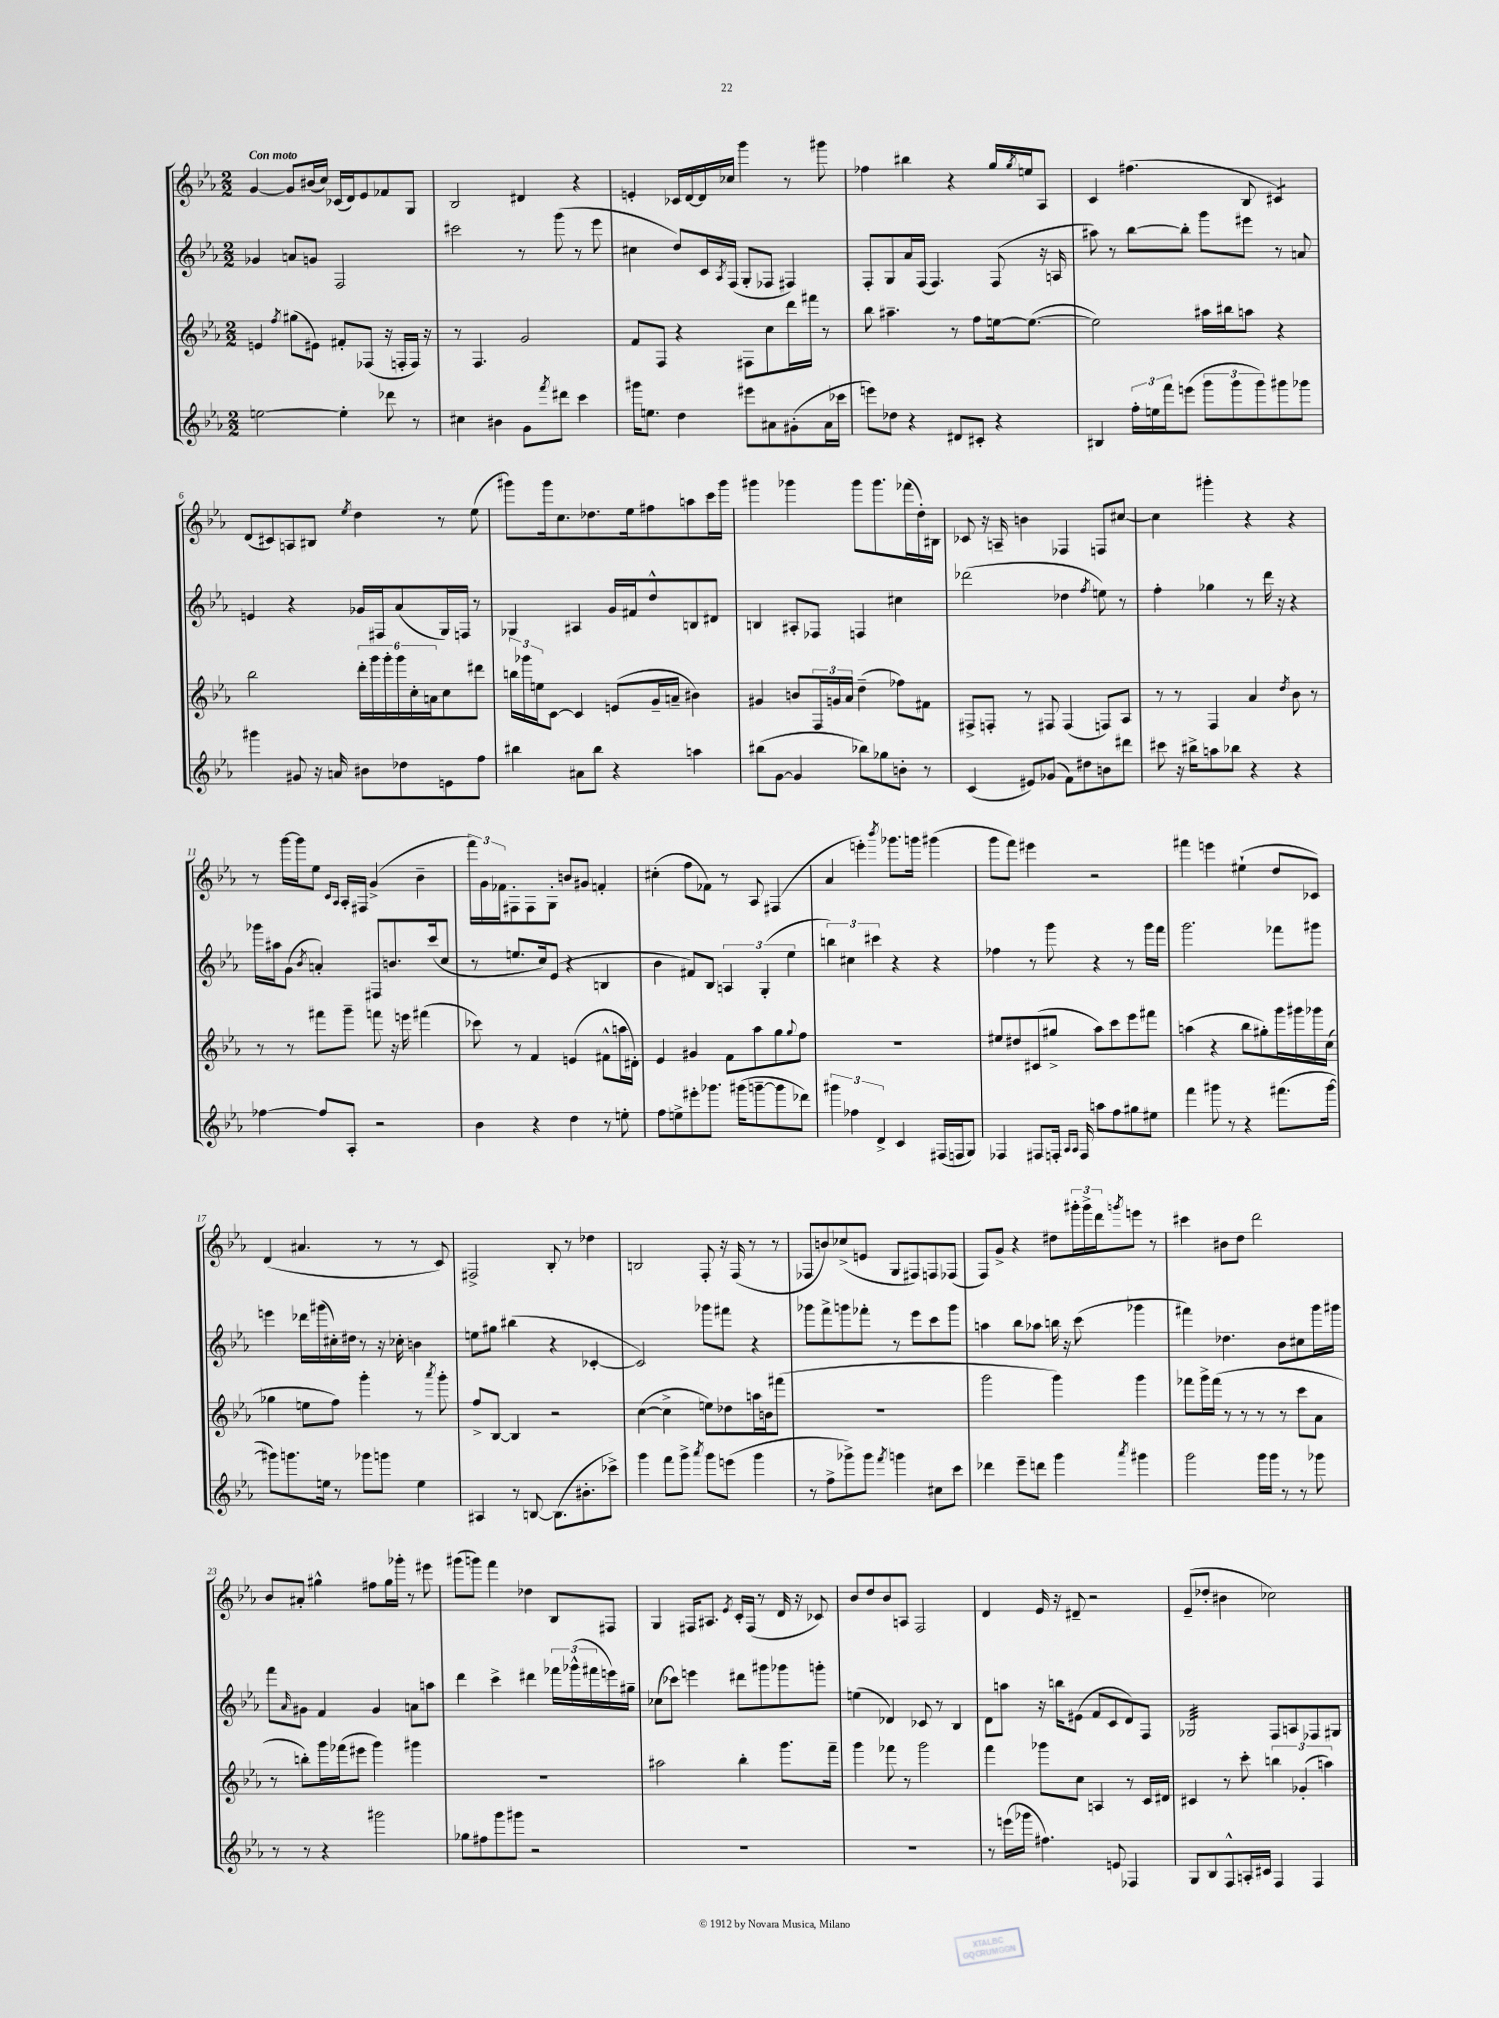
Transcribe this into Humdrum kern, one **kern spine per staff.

**kern	**kern	**kern	**kern
*staff4	*staff3	*staff2	*staff1
*clefG2	*clefG2	*clefG2	*clefG2
*k[b-e-a-]	*k[b-e-a-]	*k[b-e-a-]	*k[b-e-a-]
*M2/2	*M2/2	*M2/2	*M2/2
[2ee	4e	4g-	[4g
.	8qff	.	.
.	(8gg#	8a	8g]
.	8e#)	8g	(16b#
.	.	.	16cc)
4ee']	8f#'	2F	(16c-
.	.	.	16d)
.	(8F-	.	8e-
8ddd-	16r	.	8f-
.	16F'	.	.
8r	16F)	.	8G
.	16r	.	.
=	=	=	=
4cc#	8r	2ccc#	2B-
.	4.F	.	.
4b#	.	.	.
8g	2g	8r	4d#
8qfff	.	.	.
8ddd#	.	(8ggg	.
4ccc	.	8r	4r
.	.	8eee-	.
=	=	=	=
16ggg#	8f	4cc#	4e'
8.ee	.	.	.
.	8F	.	.
4dd	4r	8dd)	16c-
.	.	.	[16d
.	.	16c	16d]
.	.	8qA-	.
.	.	(16F	16cc-
8eee#	8F#	8G'	4ggg
8a#	8cc	8F-	.
(8g#'	16ddd	4F#)	8r
.	16fff#	.	.
16a#	8r	.	8ggg#
16ccc-	.	.	.
=	=	=	=
8eee)	8bb-	8F'	4ff-
8dd-	4.aa#~	8G	.
4r	.	16a-	4bb#
.	.	(16F	.
.	.	4.F)	.
8d#	8r	.	4r
8c#'	8ff	.	.
4r	[16ee	(8F	16gg
.	.	.	8qgg
.	(8.ee_	.	16ee
.	.	16r	8A-
.	.	16A	.
=	=	=	=
4B#	2ee])	8aa#)	4c
.	.	8r	.
24ff'	.	[8bb-	(4.ff#
24ee	.	.	.
24fff	.	.	.
(8eee	.	8bb-']	.
12ggg	16aa#	8ggg	.
.	16bb#	.	.
12ggg	.	.	.
.	8aa	8eee#	8B-
12ggg)	.	.	.
8ggg#	4r	8r	4c#)
8ggg-	.	8a	.
=	=	=	=
4ggg#	2bb-	4e	(8d
.	.	.	8c#)
8g#	.	4r	8A
16r	.	.	8B#
16a	.	.	.
.	.	.	8qee-
8b#	24ddd'	16g-	4dd
.	24ggg	.	.
.	.	16F#	.
.	24ggg'	.	.
8dd-	24ggg	(8a-	.
.	24cc'	.	.
.	24a	.	.
8e	8cc	16G)	8r
.	.	16F	.
8ff	8ddd#	8r	(8ee-
=	=	=	=
4bb#	24bb	4G-	8ggg#)
.	24ggg-	.	.
.	24ee	.	.
.	[8c	.	16ggg#
.	.	.	8.cc
8a#	4c]	4A#	.
8bb#	.	.	8.dd-
4r	(8e	16g	.
.	.	16f#	16ee-
.	16g~	8dd^^	8ff#
.	16a~	.	.
4aa	4b#)	8B	8aa
.	.	8d#	16ccc
.	.	.	16ggg#
=	=	=	=
(8bb#	4g#	4B	4ggg#
[8g	.	.	.
4g]	8b	8A#'	4ggg-
.	24F	8F-	.
.	24g	.	.
.	24a-	.	.
8bb-)	(4dd~	4F	8ggg-
8gg-	.	.	8.ggg-
8b'	8ff-)	4cc#	.
.	.	.	(16fff-
8r	8f#	.	16dd')
.	.	.	16B#
=	=	=	=
(4c	8F#^	(2ddd-	8c-
.	8F'	.	16r
.	.	.	16A~
8e#)	8r	.	4b
(8g-	8F#	.	.
8f)	(4F#	4dd-	4F-
8dd#	.	.	.
.	.	8qff	.
8b	8F)	8ee)	8F
8ddd#	8A-	8r	[8cc#
=	=	=	=
8ccc#	8r	4ff'	4cc#]
16r	8r	.	.
16bb#^	.	.	.
8aa	4F	4gg-	4ggg#'
8bb-	.	.	.
4r	4a-	8r	4r
.	.	16ddd	.
.	.	16r	.
.	8qdd	.	.
4r	8b-	4r	4r
.	8r	.	.
=	=	=	=
[4ff-	8r	16ggg-	8r
.	.	16aa#	.
.	8r	(8g	[16ggg
.	.	.	16ggg]
.	.	8qb-	.
8ff-]	8fff#	4a')	8ee-
.	.	.	16qqc
.	.	.	16qqA-
8A-'	8ggg~	.	16A-'
.	.	.	16F#
2r	8fff	8F#	(4g^
.	16r	8.b	.
.	16eee	.	.
.	(4fff#	.	4b-~
.	.	(16ccc	.
.	.	8cc	.
=	=	=	=
4b-	8ccc-)	8r	24fff)
.	.	.	24g
.	.	.	24f-
.	8r	8.ee	8F#'
4r	4f	.	8F#
.	.	16cc)	.
.	.	(8e-	8G'
4dd	(4e	4r	8b
.	.	.	8g#
8r	8f#^^	4B	4f'
8ee'	16aa	.	.
.	16d#')	.	.
=	=	=	=
8ff	4e-	4b-	(4cc#'
8ee^	.	.	.
8eee#'	4g#	8f#)	8ff
8.ggg-	.	8B-	8f-)
.	8f	6A	8r
(16ggg#	.	.	.
[8ggg~	8aa-	.	8A-
.	.	(6G'	.
8ggg]	8gg	.	(4F#
.	.	6ee-	.
.	8qqgg	.	.
8ddd-)	8ff	.	.
=	=	=	=
6ggg#	1r	6bb)	4a-
6ff-	.	6cc#	.
.	.	.	4eee')
6d^	.	6ccc#	.
.	.	.	8qbbb-
4c	.	4r	8.ggg-
.	.	.	16ggg
(16F#	.	4r	(4ggg#
16F	.	.	.
8G)	.	.	.
=	=	=	=
4F-	8ee#	4ff-	8ggg
.	8dd#	.	8fff)
8F#	(8c#	8r	4eee#
16F'	8gg#^	8ggg	.
16qqA-	.	.	.
16qqA-	.	.	.
16F	.	.	.
8aa	8aa-)	4r	2r
8ff	8ccc	.	.
8gg#	8eee-	8r	.
8ee#	8fff#	16ggg	.
.	.	16fff	.
=	=	=	=
4fff	(4aa	2.ggg	4fff#
8ggg#	4r	.	4eee
8r	.	.	.
4r	8bb-	.	(4ee#`
.	8gg#')	.	.
(8.fff#	16ggg	8fff-	8dd
.	16ggg#	.	.
.	16ggg-	8ggg#	8c-)
[16ggg#	(16cc	.	.
=	=	=	=
8ggg#])	4gg-	4eee	(4d
8.ggg	.	.	.
.	8ee	16ddd-	4.a#
16ee	.	(16ggg#	.
8r	8ff)	16cc#')	.
.	.	16dd#	.
8ggg-	4ggg'	8r	.
8ggg	.	16r	8r
.	.	16cc-'	.
4ee	8r	4b	8r
.	8qaaa-	.	.
.	8ggg'	.	8c)
=	=	=	=
4A#	8ff^	8ee	2F#^
.	[8B-	8gg#	.
8r	4B-]	(4bb#	.
[8B	.	.	.
(8.B]	2r	4r	8B-'
.	.	.	8r
8.b#'	.	.	.
.	.	[4c-'	4dd-
8ccc-^)	.	.	.
=	=	=	=
4ggg	([4cc	2c-])	2B
8fff	4cc^]	.	.
8ggg^	.	.	.
8qaaa-	.	.	.
8ggg	8ee)	8ggg-	8F'
(8eee	8dd-	8fff#	16r
.	.	.	(16F
4ggg	16aa	4r	8r
.	16b	.	.
.	(8fff#	.	8r
=	=	=	=
8r	1r	8ggg-	8F-
8ff^	.	8fff^	8b)
8ggg-^)	.	8ggg	(8cc-^
8ggg-	.	8fff-'	8e
8qfff	.	.	.
4ggg	.	8r	8G
.	.	8eee-	8F#)
8cc#	.	8ccc	8F
8ccc	.	8ggg	(8F-
=	=	=	=
4ddd-	2ggg	4aa	8F)
.	.	.	8g^
8eee-~	.	8bb-	4r
8ddd	.	8aa-	.
4ggg	4ggg)	16bb	8dd#
.	.	16r	.
.	.	(8ccc	24ggg#'
.	.	.	24ggg#^
.	.	.	24ddd
8qaaa-	.	.	8qggg
4ggg#	4ggg	4ggg-	8eee
.	.	.	8r
=	=	=	=
2ggg	8fff-	4fff#)	4ccc#
.	16ggg^	.	.
.	(16fff-	.	.
.	8r	4.dd-	8b#
.	8r	.	8dd
16ggg	8r	.	2ddd
16ggg	.	.	.
8r	8r	8b-	.
8r	8ccc	8cc#	.
8ggg-	8a-	16ggg	.
.	.	16ggg#	.
=	=	=	=
8r	8r	8fff	8b-
.	.	16qqa-	.
8r	8bb')	8g#	8a#'
4r	16ggg	4f	4gg#^^
.	(16fff-	.	.
.	8eee#	.	.
2ggg#	4ggg)	4g#	8ff#
.	.	.	16gg#
.	.	.	16ggg-'
.	4ggg#	8a	8r
.	.	8aa	8eee#
=	=	=	=
8gg-	1r	4ddd	(8ggg#
8ff#	.	.	8ggg)
8ggg	.	4ccc^	4fff
8ggg#	.	.	.
2r	.	4ddd#	4dd-
.	.	24fff-	8B-
.	.	(24ggg-^^	.
.	.	24fff#	.
.	.	16eee)	8F#
.	.	16gg#~	.
=	=	=	=
1r	2aa#	(8cc-	4G
.	.	8ccc-)	.
.	.	4eee	16F#
.	.	.	8.A#
.	.	.	8qe-
.	4bb-'	8ddd#	16c'
.	.	.	(16F#
.	.	8ggg#	8r
.	8.ggg	8ggg-	16d
.	.	.	16r
.	.	8ggg'	8c-)
.	16fff~	.	.
=	=	=	=
1r	4ggg	(4ee	8b-
.	.	.	8dd
.	8fff-	4d-)	8b-
.	8r	.	8A
.	2ggg	8c-	2F
.	.	8r	.
.	.	4B-	.
=	=	=	=
8r	4fff	8d	4d
(16eee	.	8aa	.
16ggg-	.	.	.
4.ff#)	8ggg-	16r	16e-
.	.	16bb	16r
.	8cc	(8e#	8d#~
.	4A	8f	2r
8e	.	8c	.
4F-	8r	8d)	.
.	16c	8F	.
.	16d#	.	.
=	=	=	=
8G	4c#	2G-	(8e-~
8B-	.	.	8dd-'
8F^^	8r	.	4b#
16A'	8ccc'	.	.
16c#	.	.	.
4F	6bb	8F	2cc-)
.	.	8A	.
.	(6g-'	.	.
4F	.	8F-	.
.	6aa)	.	.
.	.	8G#	.
==	==	==	==
*-	*-	*-	*-
